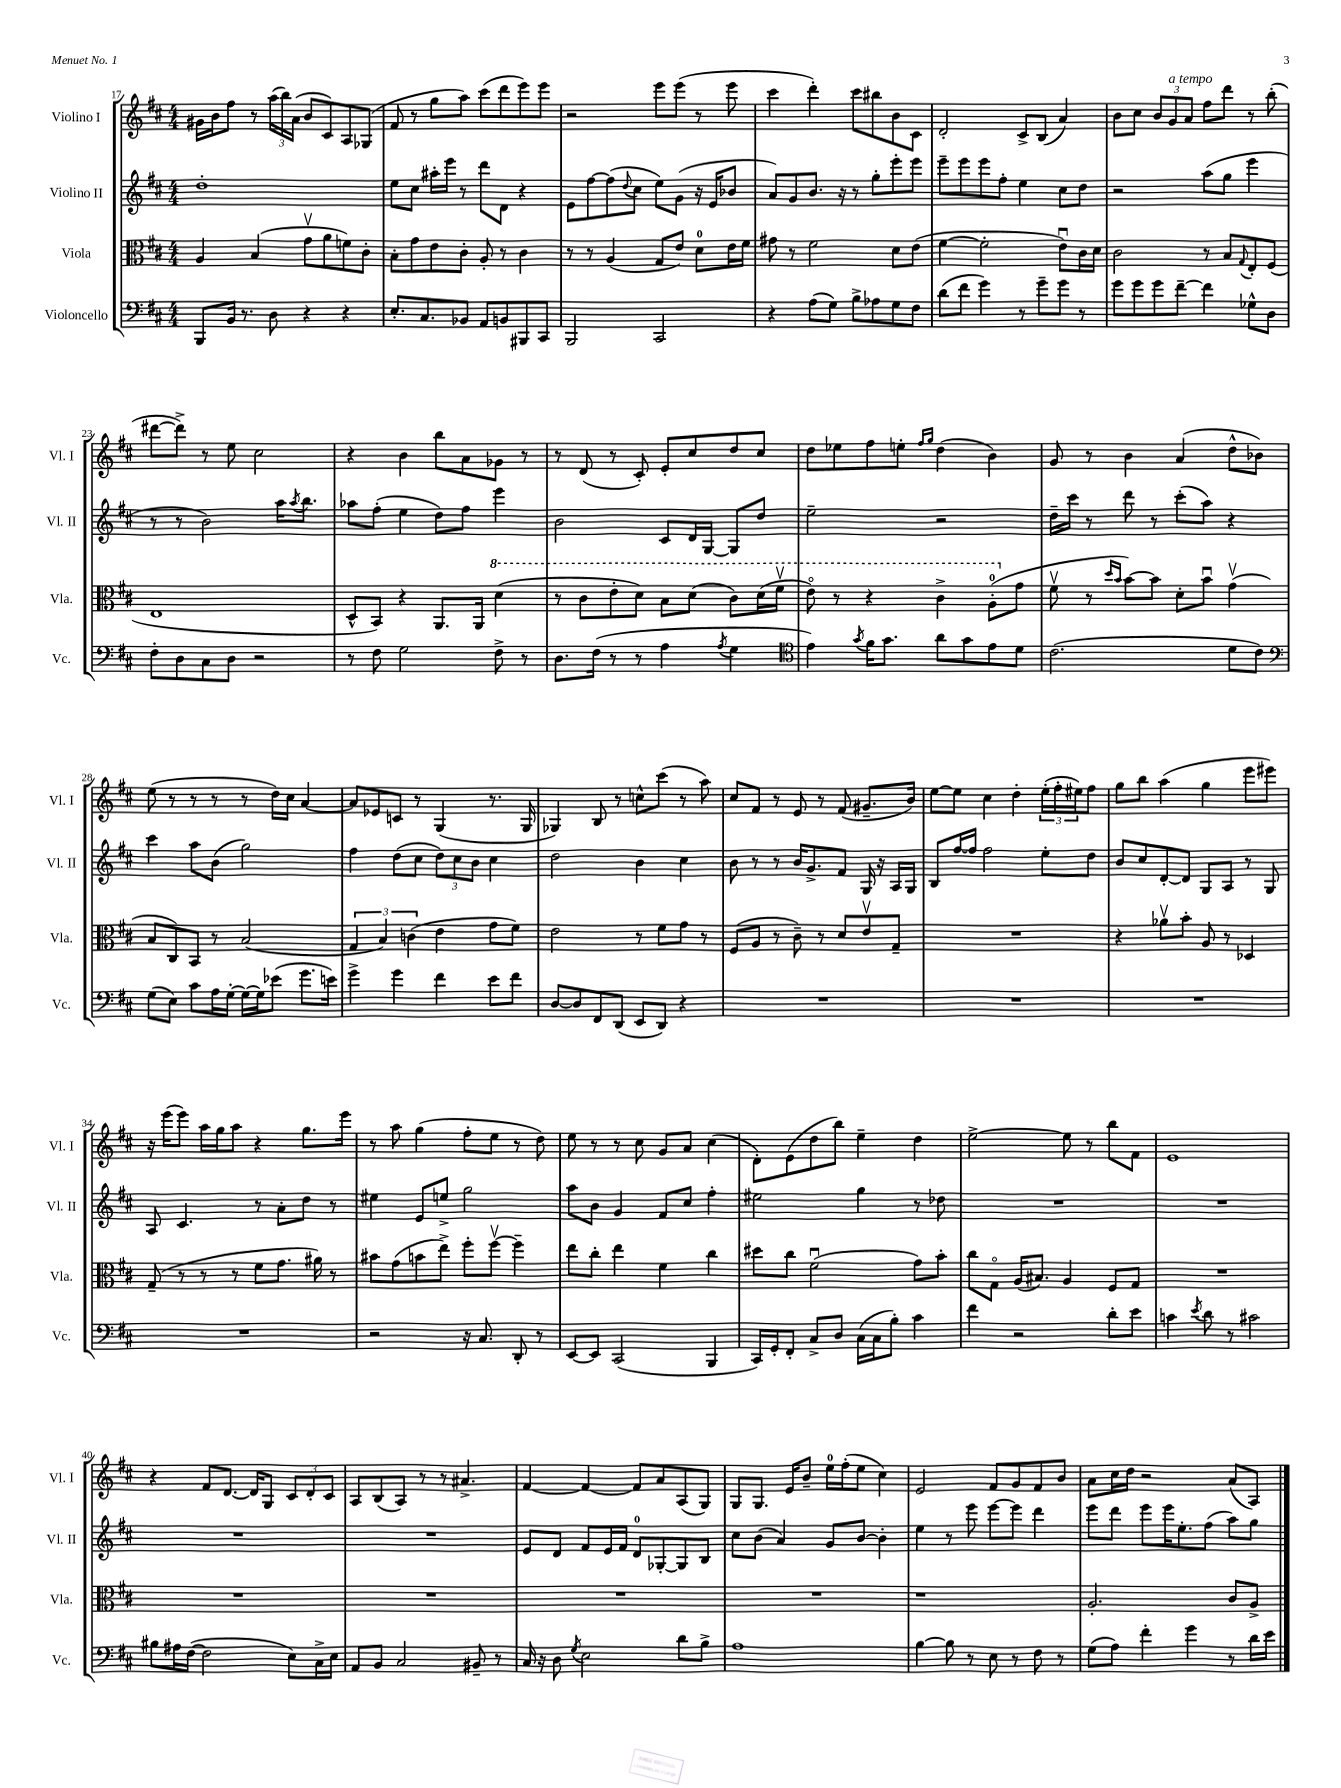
<<
\new StaffGroup <<
\new Staff = "s0" \with { instrumentName = "Violino I" shortInstrumentName = "Vl. I" } {
    \clef treble \key d \major \numericTimeSignature \time 4/4
    gis'16 b'16 fis''8 r8 \tuplet 3/2 { a''16( b''16) a'16( } b'8 cis'8) a8 ges8( |
    fis'8 r8 g''8 a''8) cis'''8( d'''8 e'''8) e'''8 |
    r2 e'''8 e'''8( r8 e'''8 |
    cis'''4 d'''4-.) cis'''8 bis''8 b'8 cis'8 |
    d'2-. cis'8-> b8( a'4) |
    b'8 cis''8 \tuplet 3/2 { b'8 g'8^\markup { \italic "a tempo" } a'8 } fis''8 d'''8 r8 b''8-.( |
    dis'''8~ dis'''8->) r8 e''8 cis''2 |
    r4 b'4 b''8 a'8 ges'8 r8 |
    r8 d'8( r8 cis'8-.) e'8-. cis''8 d''8 cis''8 |
    d''8 ees''8 fis''8 e''8-. \grace { fis''16 g''16 } d''4( b'4) |
    g'8 r8 b'4 a'4( d''8-^ bes'8) |
    e''8( r8 r8 r8 r8 d''16) cis''16 a'4~ |
    a'8 ees'8 c'8 r8 g4( r8. g16 |
    ges4) b8 r8 c''8-^ cis'''8( r8 a''8) |
    cis''8 fis'8 r8 e'8 r8 fis'8( gis'8.-- b'16) |
    e''8~ e''8 cis''4 d''4-. \tuplet 3/2 { e''16-.( fis''16-. eis''16) } fis''8 |
    g''8 b''8 a''4( g''4 e'''8 eis'''8) |
    r16 e'''16( e'''8) a''16 g''16 a''8 r4 g''8. e'''16 |
    r8 a''8 g''4( fis''8-. e''8 r8 d''8) |
    e''8 r8 r8 cis''8 g'8 a'8 cis''4( |
    d'8-.) e'8( d''8 b''8) e''4-- d''4 |
    e''2~-> e''8 r8 b''8 fis'8 |
    e'1 |
    r4 fis'8 d'8.~ d'16 g8 \tuplet 3/2 { cis'8 d'8-. cis'8 } |
    a8 b8( a8) r8 r8 ais'4.-> |
    fis'4~ fis'4~ fis'8 a'8 a8( g8) |
    g8 g8. e'16 b'8-- e''16-0 fis''16-.( e''8 cis''4) |
    e'2 fis'8 g'8 fis'8 b'8 |
    a'8 cis''16 d''16 r2 a'8( a8) \bar "|." |
}
\new Staff = "s1" \with { instrumentName = "Violino II" shortInstrumentName = "Vl. II" } {
    \clef treble \key d \major \numericTimeSignature \time 4/4
    d''1-. |
    e''8 cis''8 ais''16-. e'''16 r8 d'''8 d'8 r4 |
    e'8 fis''8~ fis''8( \appoggiatura { d''8 } cis''8 e''8) g'8( r16 e'16 bes'8 |
    a'8) g'8 b'8. r16 r8 g''8-. e'''8-. e'''8 |
    e'''8-- e'''8 e'''8 fis''8-. e''4 cis''8 d''8 |
    r2 a''8( g''8 e'''4 |
    r8 r8 b'2) a''16 \acciaccatura { a''8 } b''8. |
    aes''8 fis''8-.( e''4 d''8) fis''8 e'''4 |
    b'2 cis'8 d'16 g16~ g8 d''8 |
    e''2-- r2 |
    d''16-- cis'''16 r8 d'''8 r8 cis'''8-.( a''8) r4 |
    cis'''4 a''8 b'8( g''2) |
    fis''4 d''8( cis''8 \tuplet 3/2 { d''8) cis''8 b'8 } cis''4 |
    d''2 b'4 cis''4 |
    b'8 r8 r8 b'16 g'8.-> fis'8 g16 r16 a16 g16 |
    b8 fis''16~ fis''16 fis''2 e''8-. d''8 |
    b'8 cis''8 d'8~-. d'8 g8 a8 r8 g8 |
    a8 cis'4. r8 a'8-. d''8 r8 |
    eis''4 e'8 e''8-> g''2 |
    a''8 b'8 g'4 fis'8 cis''8 fis''4-. |
    eis''2 g''4 r8 des''8 |
    R1 |
    R1 |
    R1 |
    R1 |
    e'8 d'8 fis'8 e'16 fis'16 d'8-0 ges8~-. ges8 b8 |
    cis''8 b'8( a'4) g'8 b'8~ b'4-. |
    e''4 r8 e'''8 e'''8~ e'''8 d'''4 |
    e'''8 d'''8 e'''8 e'''16 e''8.-. fis''8( a''8) g''8 \bar "|." |
}
\new Staff = "s2" \with { instrumentName = "Viola" shortInstrumentName = "Vla." } {
    \clef alto \key d \major \numericTimeSignature \time 4/4
    a4 b4( g'8\upbow a'8 f'8) cis'8-. |
    b8-. g'8 e'8 cis'8-. a8-. r8 cis'4 |
    r8 r8 a4( g8 e'8) d'8-0 e'16 fis'16 |
    gis'8 r8 fis'2 d'8 e'8( |
    fis'4~ fis'2-. e'8\downbow) cis'16 d'16 |
    cis'2 r8 b8 \appoggiatura { g8 } e8-. fis8( |
    e1 |
    d8-^ b,8) r4 a,8. a,16 \ottava #1 d''4( |
    r8 cis''8 e''8-. d''8) b'8 d''8( cis''8) d''16( fis''16\upbow |
    e''8\flageolet) r8 r4 cis''4-> a'8-0-.( \ottava #0 g'8 |
    fis'8\upbow r8 \grace { d''16 b'16 } b'8~) b'8 d'8-. b'8\downbow g'4\upbow( |
    b8 cis8) b,8 r8 b2( |
    \tuplet 3/2 { g4 b4) c'4( } e'4 g'8 fis'8) |
    e'2 r8 fis'8 g'8 r8 |
    fis8( a8 r8 cis'8--) r8 d'8 e'8\upbow g8-- |
    R1 |
    r4 aes'8\upbow b'8-. a8 r8 des4 |
    g8--( r8 r8 r8 fis'8 g'8. ais'16) r8 |
    bis'8 g'8( b'8 e''8->) fis''8-. fis''8~\upbow fis''4-- |
    e''8 cis''8-. e''4 fis'4 cis''4 |
    dis''8 cis''8 fis'2\downbow( g'8) b'8-. |
    cis''8 g8\flageolet a16( bis8.) a4 fis8 g8 |
    R1 |
    R1 |
    R1 |
    R1 |
    R1 |
    r1 |
    a2.-. cis'8 a8-> \bar "|." |
}
\new Staff = "s3" \with { instrumentName = "Violoncello" shortInstrumentName = "Vc." } {
    \clef bass \key d \major \numericTimeSignature \time 4/4
    b,,8 b,16 r8. d8 r4 r4 |
    e8.-. cis8. bes,8 a,8 b,8 bis,,8 cis,8 |
    b,,2 cis,2 |
    r4 a8( g8) b8-> aes8 g8 fis8 |
    d'8( fis'8 g'4) r8 g'8-- g'8 r8 |
    g'8 g'8 g'8 fis'8~-- fis'4 ges8-^ d8 |
    fis8-. d8 cis8 d8 r2 |
    r8 fis8 g2 fis8-> r8 |
    d8. fis16( r8 r8 a4 \acciaccatura { a8 } g4 |
    \clef tenor e'4) \acciaccatura { g'8 } fis'16 g'8. a'8 g'8 e'8 d'8 |
    cis'2.( d'8 cis'8) |
    \clef bass g8( e8) cis'8 a16 g16~-. g16~ g16 ees'8( g'8. e'16) |
    g'4-> g'4 fis'4 e'8 fis'8 |
    d8~ d8 fis,8 d,8( e,8 d,8) r4 |
    R1 |
    R1 |
    R1 |
    R1 |
    r2 r16 cis8. d,8-. r8 |
    e,8~ e,8 cis,2( b,,4 |
    cis,16) g,16-. fis,8-. cis8-> d8 cis16( cis16 b8-.) cis'4 |
    fis'4 r2 d'8-. e'8 |
    c'4 \acciaccatura { e'8 } d'8 r8 cis'2 |
    bis8 ais16 fis16~( fis2 e8) cis16-> e16 |
    a,8 b,8 cis2 bis,8-- r8 |
    cis16 r16 d8 \acciaccatura { g8 } e2 d'8 b8-> |
    a1 |
    b4~ b8 r8 e8 r8 fis8 r8 |
    g8( a8) fis'4-. g'4 r8 d'16 e'16 \bar "|." |
}
>>
>>
\layout { \context { \Score currentBarNumber = #17 } }
